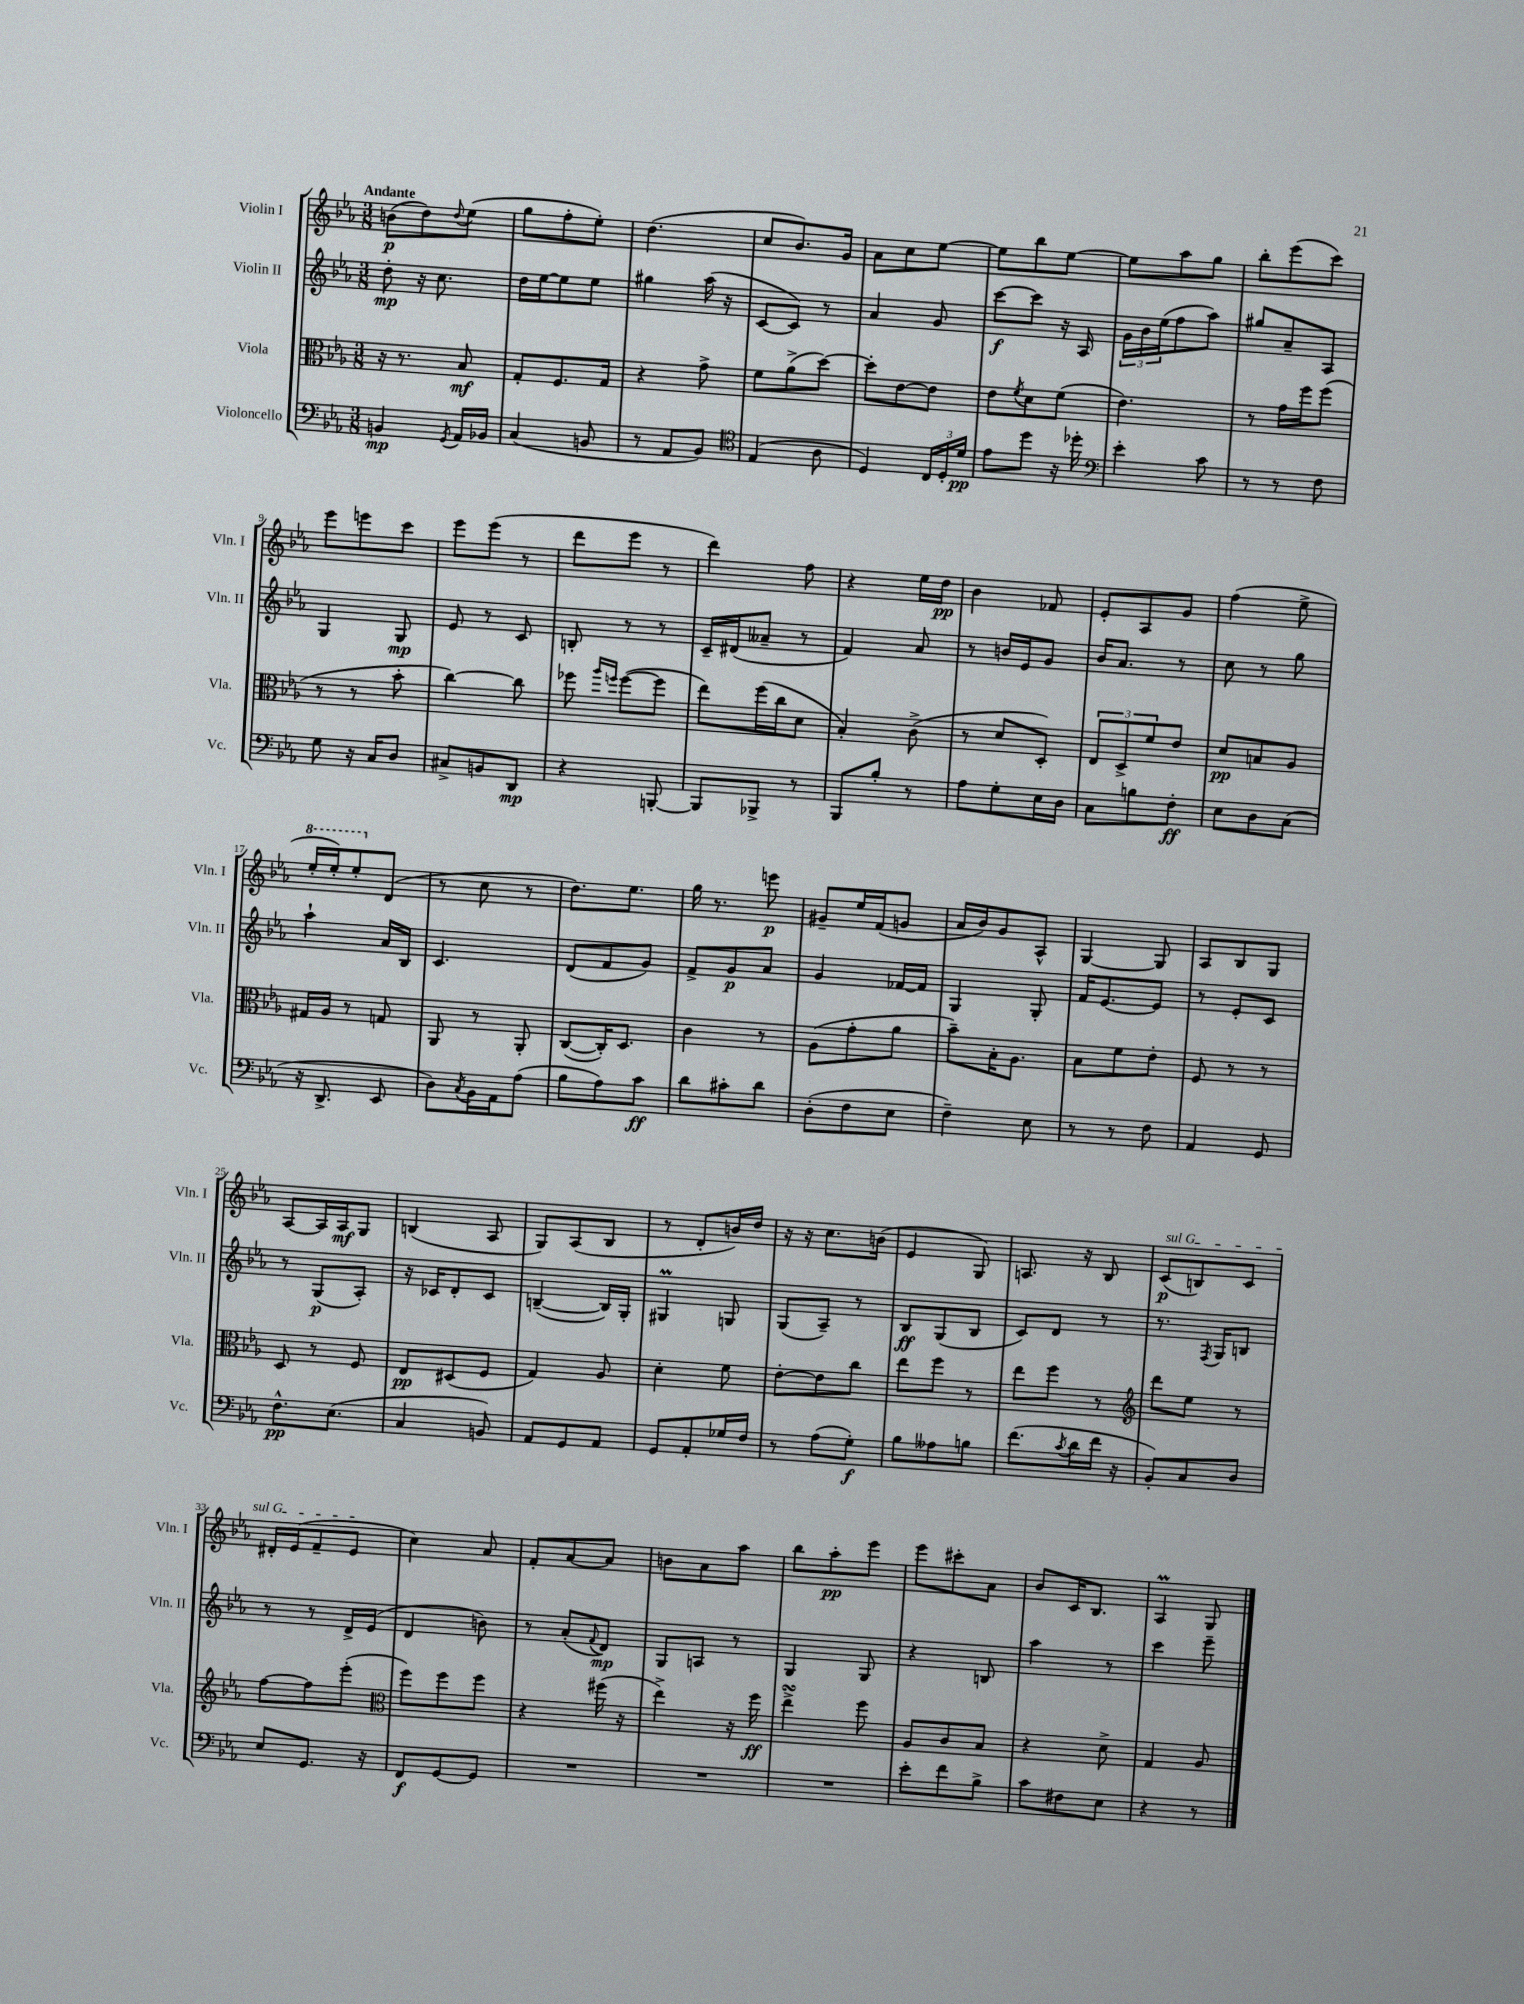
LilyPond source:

<<
\new StaffGroup <<
\new Staff = "s0" \with { instrumentName = "Violin I" shortInstrumentName = "Vln. I" } {
    \clef treble \key ees \major \numericTimeSignature \time 3/8 \tempo "Andante"
    b'8\p( d''8) \appoggiatura { d''8 } ees''8( |
    g''8 f''8-. ees''8-.) |
    d''4.( |
    c''8 bes'8.) g'16 |
    aes'8 c''8 ees''8~ |
    ees''8 bes''8 ees''8~ |
    ees''8 aes''8 g''8 |
    bes''8-. ees'''8( c'''8) |
    ees'''8 e'''8 c'''8 |
    ees'''8 ees'''8( r8 |
    d'''8 ees'''8 r8 |
    d'''4) f''8 |
    r4 ees''16 d''16\pp |
    bes'4 fes'8 |
    ees'8-. aes8 g'8 |
    f''4( ees''8-> |
    \ottava #1 ees'''16-. ees'''16-.) ees'''8-. \ottava #0 d'8( |
    r8 c''8 r8 |
    d''8.) ees''8. |
    g''16 r8. e'''8\p |
    gis'8-- ees''16 f'16( g'8 |
    aes'16 bes'16) g'8 aes8-^ |
    g4~ g8 |
    aes8 bes8 g8 |
    aes8~ aes16 aes16\mf g8 |
    b4( aes8 |
    g8) aes8( bes8 |
    r8 d'8-. b'16) d''16 |
    r16 r16 c''8. b'16( |
    ees'4 g8) |
    a8. r16 bes8 |
    \once \override TextSpanner.bound-details.left.text = \markup { \italic "sul G" } c'8\p\startTextSpan( b8) c'8 |
    dis'16-. ees'16( f'8-- ees'8\stopTextSpan |
    c''4) aes'8 |
    f'8-. aes'8~ aes'8 |
    b'8 aes'8 aes''8 |
    bes''8 aes''8-.\pp ees'''8 |
    ees'''8 cis'''8-. aes'8 |
    bes'8 c'16 bes8. |
    aes4\prall g8 \bar "|." |
}
\new Staff = "s1" \with { instrumentName = "Violin II" shortInstrumentName = "Vln. II" } {
    \clef treble \key ees \major \numericTimeSignature \time 3/8
    d''8-.\mp r16 c''8. |
    d''16 ees''16~ ees''8 ees''8 |
    gis''4 aes''16( r16 |
    c'8~ c'8) r8 |
    aes'4 g'8 |
    c'''8~\f c'''8 r16 aes16 |
    \tuplet 3/2 { g'16 bes'16 ees''16( } f''8 aes''8) |
    gis''8 aes'8-- aes8 |
    g4 g8\mp |
    ees'8 r8 c'8 |
    b8-. r8 r8 |
    c'16-- dis'16( aeses'8-- r8 |
    f'4) aes'8 |
    r8 b'16 ees'16 g'8 |
    bes'16 aes'8. r8 |
    c''8 r8 g''8 |
    aes''4-! aes'16 bes16 |
    c'4. |
    d'8( f'8 g'8) |
    f'8-> g'8\p aes'8 |
    g'4 fes'16~ fes'16 |
    g4 g8-. |
    f'16 ees'8.~ ees'8 |
    r8 ees'8-. c'8 |
    r8 g8\p( aes8-.) |
    r16 ces'16 d'8-. ces'8 |
    b4~--( b16) g16-. |
    gis4\prall g8 |
    g8( aes8--) r8 |
    bes8\ff g8( bes8 |
    c'8) d'8 r8 |
    r8. \acciaccatura { f8 } g16 b8 |
    r8 r8 d'16-> ees'16( |
    d'4 b'8) |
    r8 aes'8-.( \appoggiatura { f'8 } d'8\mp) |
    g8 a8 r8 |
    g4 g8 |
    r4 b8 |
    aes''4 r8 |
    c'''4 ees'''8-- \bar "|." |
}
\new Staff = "s2" \with { instrumentName = "Viola" shortInstrumentName = "Vla." } {
    \clef alto \key ees \major \numericTimeSignature \time 3/8
    r16 r8. bes8\mf |
    g8-. f8. g16 |
    r4 g'8-> |
    f'8 aes'8->( d''8~) |
    d''8-. ees'8~ ees'8 |
    ees'8 \acciaccatura { f'8 } d'8 f'8( |
    ees'4.) |
    r8 g'16 f''16 f''8( |
    r8 r8 bes'8-. |
    c''4~) c''8 |
    fes''8 \grace { aes''16 f''16 } f''8~( f''8 |
    ees''8) f''16( c''16 d'8 |
    bes4-.) c'8->( |
    r8 d'8 d8-.) |
    \tuplet 3/2 { ees8 d8-> f'8 } ees'8 |
    d'8\pp b8 aes8 |
    gis16 aes16 r8 g8 |
    aes,8 r8 aes,8-. |
    c8~( c16-.) d8. |
    c'4 r8 |
    aes8( g'8-. aes'8 |
    bes'8--) bes16-. aes8. |
    bes8 f'8 ees'8-. |
    f8 r8 r8 |
    d8 r8 f8 |
    ees8\pp dis8( f8 |
    g4) aes8 |
    d'4-. f'8 |
    ees'8~-. ees'8 c''8 |
    ees''8 f''8 r8 |
    ees''8 f''8 r8 |
    \clef treble d'''8 ees''8 r8 |
    f''8~ f''8 ees'''8-.( |
    \clef alto f''8) f''8 f''8 |
    r4 fis''16( r16 |
    ees''4->) r16 f''16\ff |
    ees''4->\turn f''8 |
    aes8 c'8 bes8 |
    r4 d'8-> |
    g4 aes8 \bar "|." |
}
\new Staff = "s3" \with { instrumentName = "Violoncello" shortInstrumentName = "Vc." } {
    \clef bass \key ees \major \numericTimeSignature \time 3/8
    b,4\mp \acciaccatura { g,8 } aes,16 bes,16 |
    c4( b,8 |
    r8 aes,8 bes,8) |
    \clef tenor ees4( aes8 |
    d4) \tuplet 3/2 { c16 d16-. d'16\pp } |
    ees'8 d''8 r16 des''16-. |
    \clef bass ees'4-. c'8 |
    r8 r8 f8 |
    g8 r16 c16 d8 |
    cis8-> b,8 d,8\mp |
    r4 b,,8~-. |
    b,,8 bes,,8-> r8 |
    bes,,8 bes8-. r8 |
    aes8 g8-. ees16 d16 |
    c8 b8 f8-.\ff |
    ees8 d8 c8( |
    r16 d,8.-> ees,8 |
    d8) \acciaccatura { c8 } bes,16 aes,16 aes8( |
    bes8 aes8) c'8\ff |
    d'8 cis'8-. d'8 |
    d8-.( f8 ees8 |
    f4--) ees8 |
    r8 r8 f8 |
    aes,4 g,8 |
    f8.-^\pp ees8.( |
    c4 b,8) |
    aes,8 g,8 aes,8 |
    g,8 aes,8-. ges16 f16 |
    r8 aes8( g8-.\f) |
    bes8 aeses8 b8 |
    f'8.( \acciaccatura { c'8 } d'16 f'16 r16 |
    bes,8-.) c8 d8 |
    ees8 g,8. r16 |
    f,8\f g,8~ g,8 |
    R4. |
    R4. |
    R4. |
    ees'8-. f'8 bes8-> |
    c'8 fis8 ees8 |
    r4 r8 \bar "|." |
}
>>
>>
